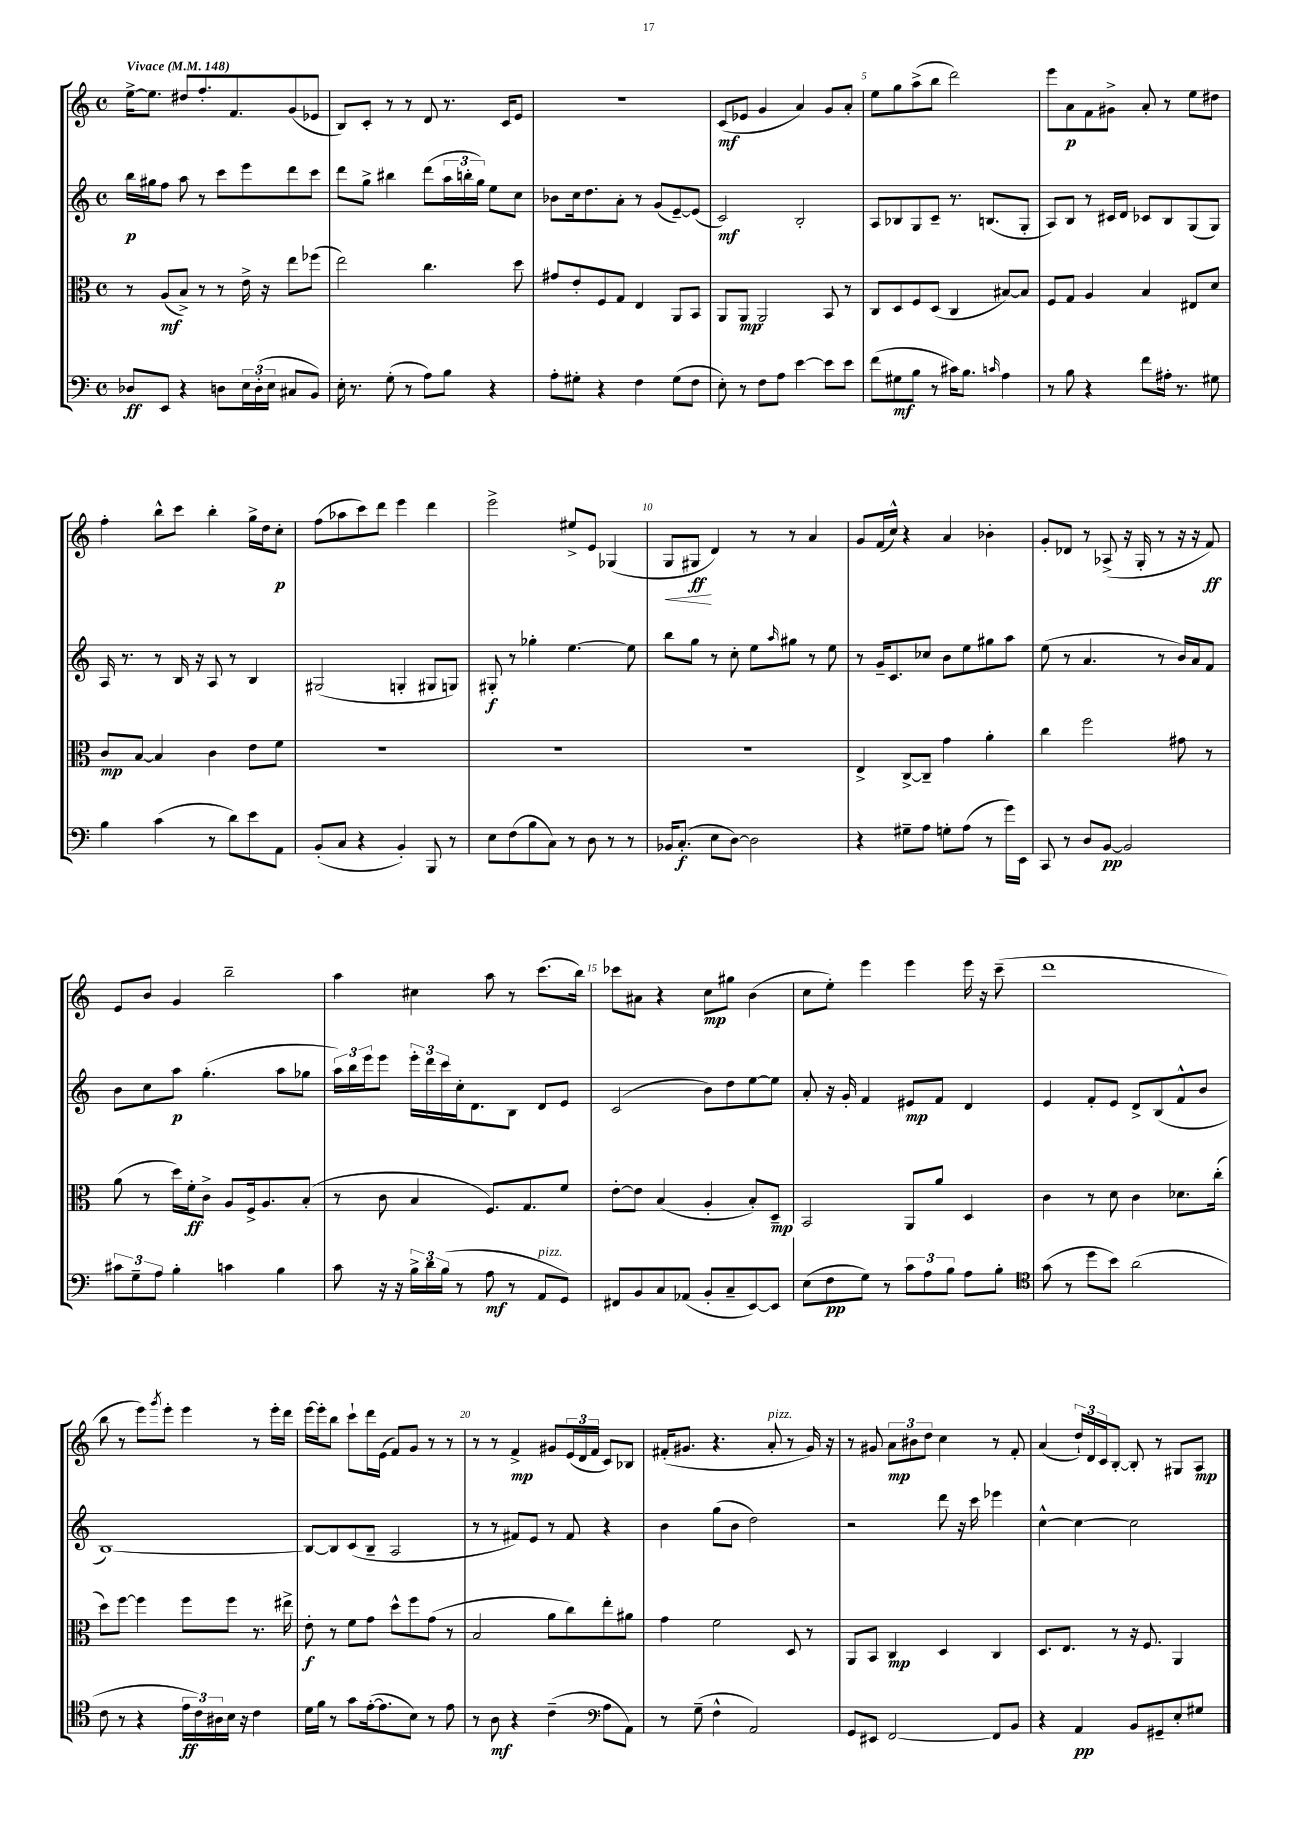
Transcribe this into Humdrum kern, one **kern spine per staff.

**kern	**kern	**kern	**kern
*staff4	*staff3	*staff2	*staff1
*clefF4	*clefC3	*clefG2	*clefG2
*k[]	*k[]	*k[]	*k[]
*M4/4	*M4/4	*M4/4	*M4/4
*met(c)	*met(c)	*met(c)	*met(c)
*MM148	*MM148	*MM148	*MM148
8D-	8r	16bb	[16ee^
.	.	16gg#	8.ee]
8EE	(8A	8ff	.
4r	8B^)	8aa	8dd#
.	8r	8r	8.ff'
8D	8r	8ccc	.
.	.	.	8.f
24E	16e^	8eee	.
(24D'	.	.	.
.	16r	.	.
24E	.	.	.
8C#	8ee	8ddd	(8g
8BB)	(8ff-	8ccc	8e-
=	=	=	=
16E'	2ee)	8ddd	8B)
8.r	.	.	.
.	.	8gg^	8c'
(8G'	.	4bb#	8r
8r	.	.	8r
8A)	4.cc	(8ddd	8d
8B	.	24aa	8.r
.	.	24bb'	.
.	.	24gg)	.
4r	.	8ee	.
.	.	.	16c
.	8dd	8cc	8e
=	=	=	=
8A'	8g#	8b-	1r
8G#'	8e'	16cc	.
.	.	8.dd	.
4r	8F	.	.
.	8G	8a'	.
4F	4E	8r	.
.	.	(8g	.
(8G#	8AA	[8e~)	.
8F	8BB	(8e]	.
=	=	=	=
8E')	8AA	2c)	(8c
8r	8AA	.	8e-
8F	2AA'	.	4g
8A	.	.	.
[4e	.	2B'	4a)
8e]	8BB	.	8g
8e	8r	.	8a'
=	=	=	=
(8f	8C	8A	8ee
8G#	8D	8B-	8gg
8B	8F	8G	(8aa^
8r	(8D	8c~	8bb
16c#)	4C	8.r	2ddd)
8.B	.	.	.
.	.	(8.B	.
16qqc	.	.	.
4A	[8B#)	.	.
.	8B#]	8G'	.
=	=	=	=
8r	8F	8A)	8eee
8B	8G	8B	8a
4r	4A	8r	8f
.	.	16c#	8g#^
.	.	16d	.
8f	4B	8c-	8a'
16A#'	.	8B	8r
8.r	.	.	.
.	8E#	(8G	8ee
8G#	8d	8G)	8dd#
=	=	=	=
4B	8c	16A	4ff'
.	.	8.r	.
.	[8B	.	.
(4c	4B]	8r	8bb^^
.	.	16B	8ccc
.	.	16r	.
8r	4c	8A	4bb'
8d)	.	8r	.
8e	8e	4B	16gg^
.	.	.	16dd
8AA	8f	.	8cc'
=	=	=	=
(8BB'	1r	(2G#	(8ff
8C	.	.	8aa-
4r	.	.	8ccc)
.	.	.	8ddd
4BB')	.	4G'	4eee
8BBB	.	8G#	4ddd
8r	.	8G)	.
=	=	=	=
8E	1r	8G#'	2eee^
(8F	.	8r	.
8B	.	4gg-'	.
8C)	.	.	.
8r	.	[4.ee	8ee#^
8D	.	.	8e
8r	.	.	(4G-
8r	.	8ee]	.
=	=	=	=
16BB-	1r	8bb	8G
(8.C'	.	.	.
.	.	8gg	8G#
8E	.	8r	4d)
[8D)	.	8cc'	.
2D]	.	8ee	8r
.	.	16qqaa	.
.	.	8gg#	8r
.	.	8r	4a
.	.	8ee	.
=	=	=	=
4r	4E^	8r	8g
.	.	16g~	(16f
.	.	8.c	16cc^^)
8G#~	[8C^	.	4r
8A	8C~]	8cc-	.
8G'	4g	8b	4a
(8A	.	8ee	.
8r	4a'	8gg#	4b-'
16g)	.	8aa	.
16EE	.	.	.
=	=	=	=
8CC	4cc	(8ee	8g'
8r	.	8r	8d-
8D	2ff	4.a	8r
[8BB	.	.	(8A-^
2BB]	.	.	16r
.	.	.	16G'
.	.	8r	8r
.	8g#	16b)	16r
.	.	16a	16r
.	8r	8f	8f)
=	=	=	=
12c#	(8a	8b	8e
12G~	.	.	.
.	8r	8cc	8b
12A	.	.	.
4B'	16dd)	8aa	4g
.	16f'	.	.
.	8c^	(4.gg'	.
4c	8A	.	2bb~
.	16F^	.	.
.	8.A	.	.
4B	.	8aa	.
.	(8B'	8gg-	.
=	=	=	=
8c	8r	24aa)	4aa
.	.	24bb	.
.	.	24eee	.
16r	8c	8eee	.
16r	.	.	.
24B^	4B	24eee'	4cc#
24d	.	24ddd	.
(24B	.	24ccc	.
8r	.	16cc'	.
.	.	8.d	.
8A	8.F)	.	8aa
8r	.	8B	8r
.	8.G	.	.
8AA	.	8d	(8.ccc
8GG)	8f	8e	.
.	.	.	16bb)
=	=	=	=
8FF#	[8e'	(2c	8ccc-
8BB	8e]	.	8a#
8C	(4B	.	4r
(8AA-	.	.	.
8BB'	4A'	8b)	8cc
8C~	.	8dd	8gg#
[8EE)	8B')	[8ee	(4b
8EE]	8D~	8ee]	.
=	=	=	=
(8E	2BB	8a'	8cc
8F	.	16r	8ee')
.	.	16g'	.
8G)	.	4f	4eee
8r	.	.	.
12c	8AA	8e#	4eee
12A	.	.	.
.	8a	8f	.
12B	.	.	.
8A	4D	4d	16eee
.	.	.	16r
8B'	.	.	(8ccc~
=	=	=	=
*clefC4	*	*	*
(8g	4c	4e	1ddd
8r	.	.	.
8dd	8r	8f'	.
8b)	8d	8e	.
(2a	4c	8d^	.
.	.	(8B	.
.	8.d-	8f^^	.
.	.	8b	.
.	(16cc'	.	.
=	=	=	=
8c	8dd)	[1B)	8bb
8r	[8ff	.	8r
4r	4ff]	.	8eee)
.	.	.	8qggg
.	.	.	8eee'
24e	8ff	.	4eee
24c)	.	.	.
24A#	.	.	.
16B	8ff	.	.
16r	.	.	.
4c	8.r	.	8r
.	.	.	16eee'
.	16ee#^	.	16ddd
=	=	=	=
16d	8e'	8B_	[16eee
16f	.	.	16eee']
8r	8r	8B]	8bb
8g	8f	(8c	8ccc`
([16e'	8g	8B~	16ddd
8.e]	.	.	(16e
.	8dd^^	2A	8f)
8B)	8ff	.	8g
8r	(8g	.	8r
8e	8r	.	8r
=	=	=	=
8r	2B	8r	8r
8A	.	8r	8r
4r	.	8f#)	4f^
.	.	8e	.
(4c~	8a	8r	8g#
.	8cc)	8f#	(24e
.	.	.	24d
.	.	.	24f
*clefF4	*	*	*
8A	8ee'	4r	8c)
8AA)	8a#	.	8B-
=	=	=	=
8r	4g	4b	(16f#'
.	.	.	8.g#
(8G~	.	.	.
4F^^	2f	(8gg	4.r
.	.	8b	.
2AA)	.	2dd)	.
.	.	.	8a'
.	8D	.	8r
.	8r	.	16g#)
.	.	.	16r
=	=	=	=
8GG	8AA	2r	8r
8EE#	8BB	.	8g#
[2FF	4C	.	12a
.	.	.	12b#
.	.	.	12dd
.	4D	8ddd	4cc
.	.	16r	.
.	.	16ccc	.
8FF]	4C	4eee-	8r
8BB	.	.	8f'
=	=	=	=
4r	8.D	[4cc^^	(4a
.	8.E	.	.
4AA	.	4cc_	24dd`)
.	.	.	24d
.	.	.	24c
.	8r	.	[8B'
8BB	16r	2cc]	8B']
.	8.F	.	.
8GG#~	.	.	8r
8E'	4AA	.	8G#
8G#	.	.	8A
==	==	==	==
*-	*-	*-	*-
